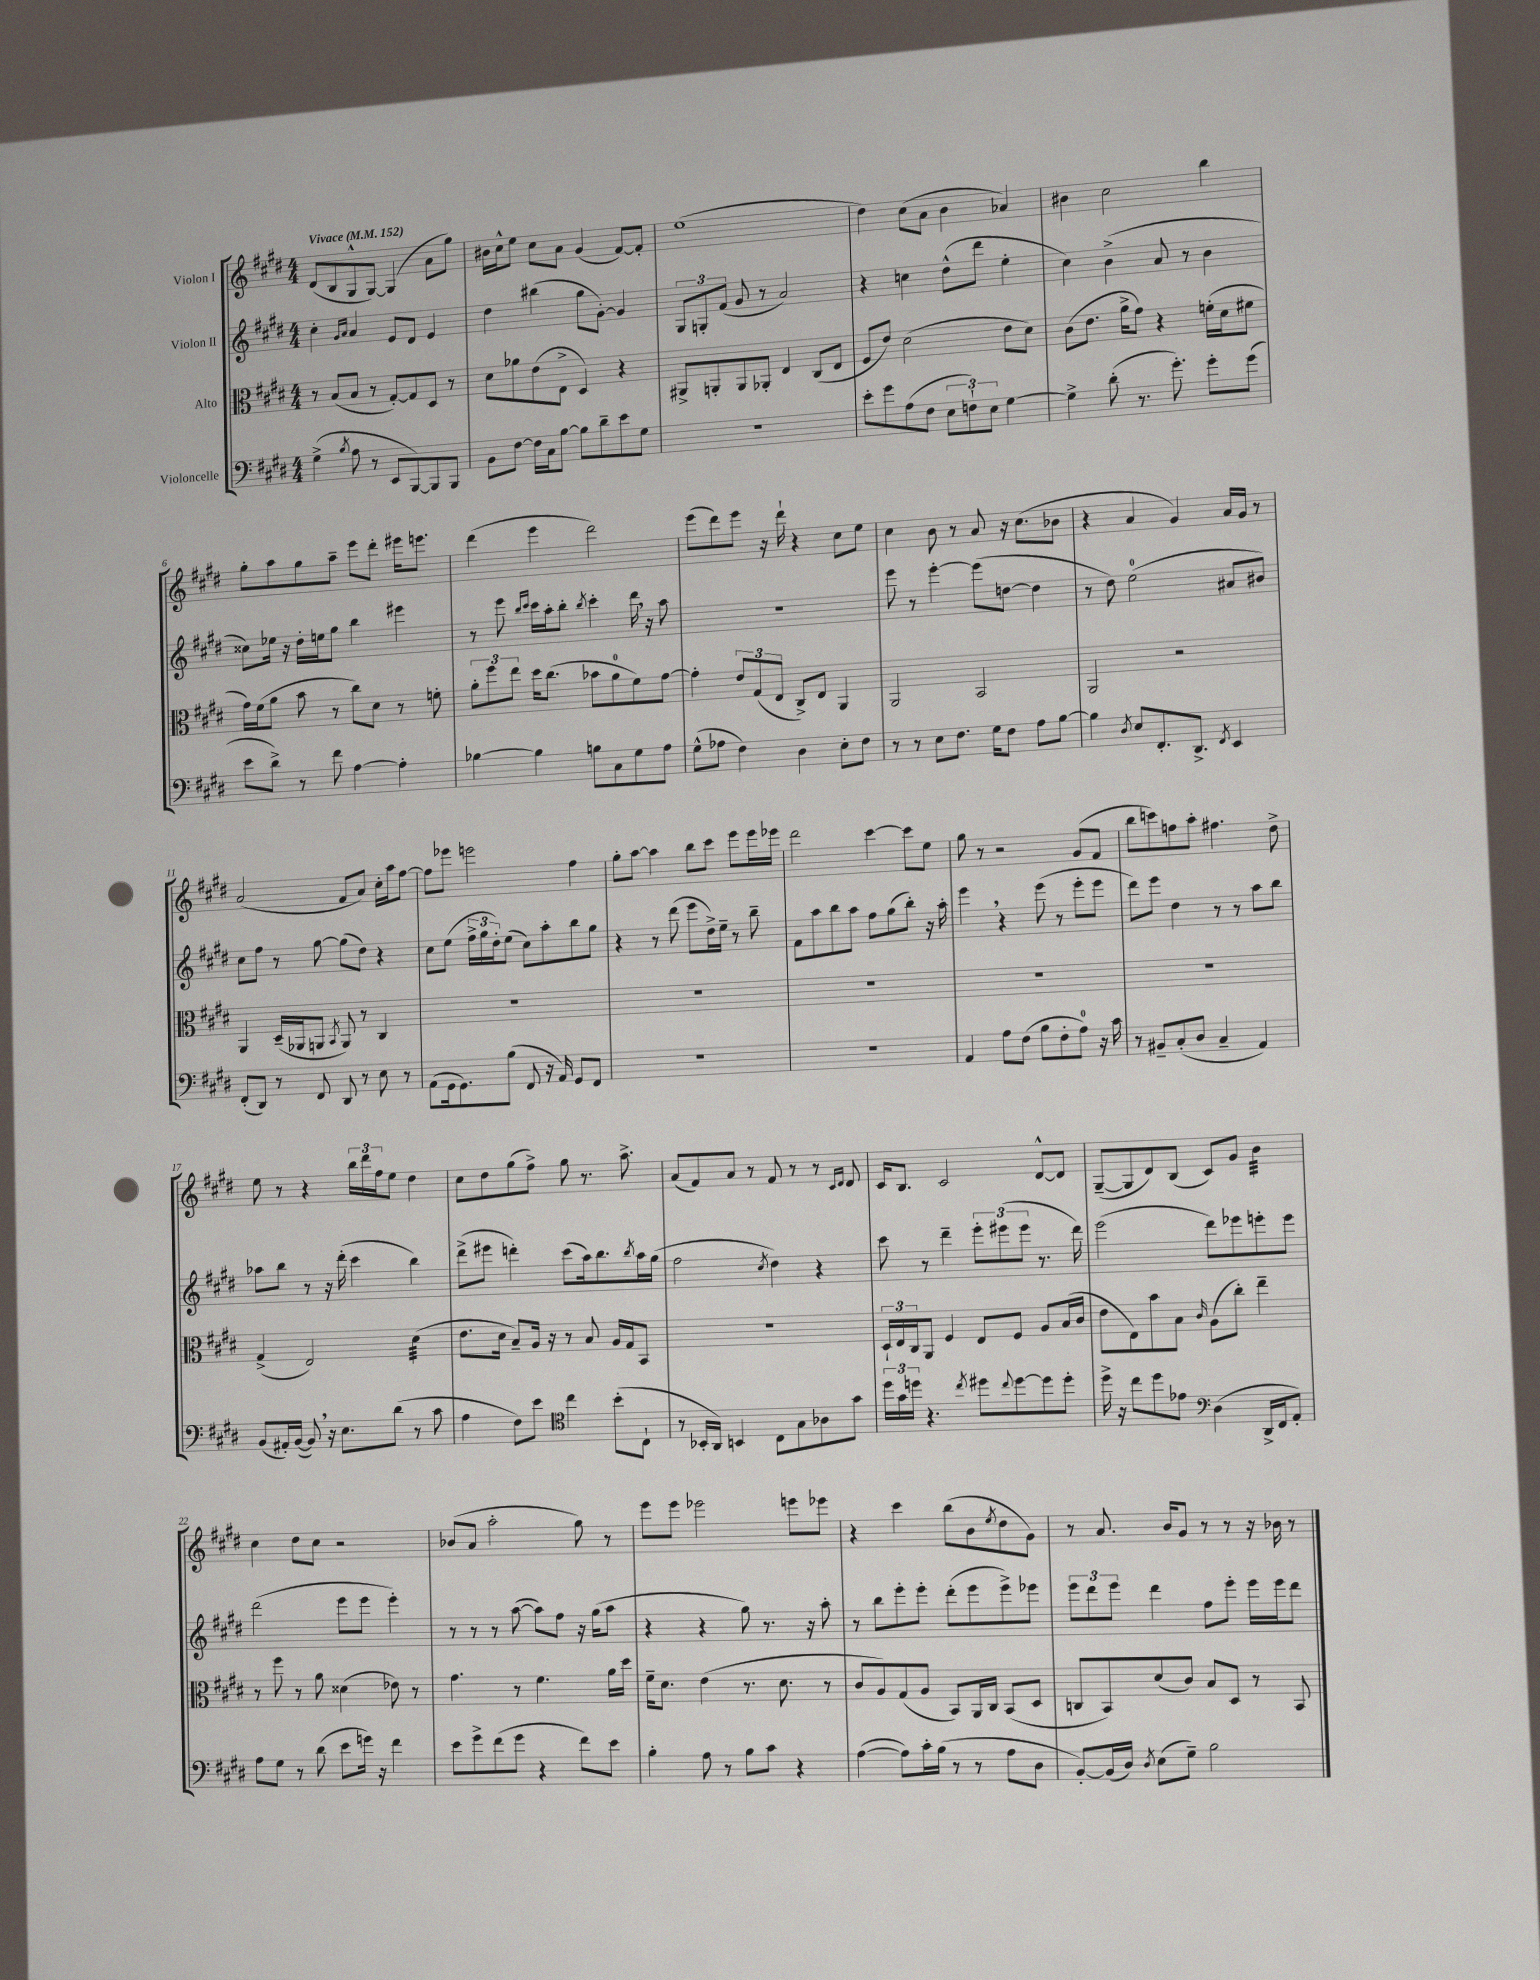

**kern	**kern	**kern	**kern
*staff4	*staff3	*staff2	*staff1
*clefF4	*clefC3	*clefG2	*clefG2
*k[f#c#g#d#]	*k[f#c#g#d#]	*k[f#c#g#d#]	*k[f#c#g#d#]
*M4/4	*M4/4	*M4/4	*M4/4
*MM152	*MM152	*MM152	*MM152
(4G#^\	8r	4cc#'\	(8d#/L
.	(8B/L	.	8B/
.	.	16qqg#/LL	.
8qB/	.	16qqa/JJ	.
8A\	8B/J	4a/	8G#^^/
8r	8r	.	[8G#/J)
8EE/L	[8G#'/L)	8e/L	(4G#/]
[8BBB/)	8G#/]	8d#/J	.
8BBB/]	8D#/J	4e/	8a\L
8BBB/J	8r	.	8gg#\J)
=	=	=	=
8BB\L	8d#\L	4dd#\	16b#\LL
.	.	.	16cc#^^\J
[8F#\J	8a-\	.	8ee\J
16F#\]LL	(8e\	(4bb#\	8cc#\L
16C#\J	.	.	.
[8B\J	8E^\J	.	8a\J
8B\]L	4D#/)	8gg#\L	(4g#/
8d#~\	.	[8g#'\J)	.
8e\	4r	4g#/]	[8f#/L)
8G#\J	.	.	8f#'/]J
=	=	=	=
1r	8AA#^/L	12G#/L	(1ee
.	.	12G'/	.
.	8AA'/	.	.
.	.	(12f#/J	.
.	8AA/	8g#/	.
.	8AA-'/J	8r	.
.	4E/	2a/)	.
.	(8C#/L	.	.
.	8E/J	.	.
=	=	=	=
8e'\L	8F#/L	4r	4dd#\)
8g#\	8e/J)	.	.
(8A\	(2d#\	4cc\	(8cc#\L
8F#\J	.	.	8a\J
12E\L	.	(8dd#^^\L	4b\
12F`\)	.	.	.
.	.	8ddd#\J	.
12E\J	.	.	.
[4G#\	8e\L	4ee'\	4a-/)
.	8d#\J)	.	.
=	=	=	=
4G#^\]	(8c#\L	4cc#\)	4b#\
.	8.e\J	.	.
(8d#'\	.	(4b^\	2cc#\
.	16a^\LK	.	.
8.r	8g#\J)	.	.
.	4r	8a/	.
8.g#'\)	.	.	.
.	.	8r	.
8g#'\L	(16f'\LL	4b\	4bb\
.	16d#\J	.	.
(8g#\J	8f#\J	.	.
=	=	=	=
8e\L	16g#\LL)	8cc##\L)	8gg#'\L
.	(16f#\J	.	.
8d#^\J)	8a\J	16ee-\Jk	8aa\
.	.	16r	.
8r	8b\	16dd#'\LL	8gg#\
.	.	16ee\J	.
8f#\	8r	8gg#\J	8aa~\J
[4A\	8cc#\L)	4bb\	8eee\L
.	8d#\J	.	8ddd#'\J
4A'\]	8r	4eee#\	16eee#\LK
.	.	.	8.eee\J
.	8f'\	.	.
=	=	=	=
[4B-\	12a'\L	8r	(4ddd#\
.	12ff#\	.	.
.	.	8eee\	.
.	12ee\J	.	.
.	.	16qqbb/LL	.
.	.	16qqccc#/JJ	.
4B-\]	16dd#\LK	16ccc#\LL	4eee\
.	(8.cc#\J	16aa'\J	.
.	.	8bb'\J	.
.	.	8qbb/	.
8B\L	8b-\L	4ccc#'\	2ddd#\)
8C#\	8a\	.	.
8G#\	8f#\)	16ddd#\	.
.	.	16r	.
8A\J	[8g#\J	8aa\	.
=	=	=	=
(8G#^^\L	4g#'\]	1r	(8eee\L
8A-\J	.	.	8ddd#\)
4F#\)	12e/L	.	8eee\J
.	(12G#/	.	.
.	.	.	16r
.	12E/J	.	.
.	.	.	16ddd#`\
4D#\	8C#^/L)	.	4r
.	8E/J	.	.
8E'\L	4AA/	.	8cc#\L
8F#\J	.	.	8ee\J
=	=	=	=
8r	2AA/	8eee\	4cc#\
8r	.	8r	.
8E\L	.	[4eee'\	8b\
8.F#\J	.	.	8r
.	2BB/	(8eee\]L	8a/
16G#\LK	.	.	.
8F#\J	.	[8dd\J	16r
.	.	.	(8.cc#\L
8A\L	.	4dd\]	.
[8B\J	.	.	8b-\J
=	=	=	=
4B\]	2AA/	8r	4r
.	.	8dd#\)	.
8qD#/	.	.	.
8E/L	.	(2ee\	4a/
8.FF#'/	.	.	.
.	2r	.	4g#/)
8.DD#^/J	.	.	.
8qFF#/	.	.	.
4EE/	.	8a#/L	16a/LL
.	.	.	16g#/JJ
.	.	8b#/J)	8r
=	=	=	=
(8FF#'/L	4AA/	8cc#\L	(2a/
8DD#/J)	.	8ff#\J	.
8r	(16D#~/LL	8r	.
.	16AA-/J	.	.
8FF#/	8AA/J	[8gg#\	.
.	8qBB/	.	.
8DD#/	8AA/)	(8gg#\]L	8f#/L
8r	8r	8dd#\J)	8a/J)
8E\	4C#/	4r	16cc#'\LL
.	.	.	16aa\J
8r	.	.	[8ff#\J
=	=	=	=
(8AA\L	1r	8cc#\L	8ff#\]L
16GG#\k	.	(8ee\J	8eee-\J
8.GG#\)	.	.	.
.	.	24ff#^\LL	2eee\
.	.	24gg#\	.
.	.	24dd#'\J)	.
(8B\J	.	(8ee\J	.
8FF#/	.	8cc#\L)	.
16r	.	8aa'\	.
16AA/)	.	.	.
8GG#/L	.	8bb\	4ff#\
8FF#/J	.	8gg#\J	.
=	=	=	=
1r	1r	4r	8gg#'\L
.	.	.	[8aa\J
.	.	8r	4aa\]
.	.	(8ddd#\	.
.	.	8eee\L	8bb\L
.	.	16dd#^\L)	8ccc#\J
.	.	16ee~\JJ	.
.	.	8r	8eee\L
.	.	8bb~\	16eee\L
.	.	.	16eee-\JJ
=	=	=	=
1r	1r	8f#\L	2ddd#\
.	.	8aa\	.
.	.	8bb\	.
.	.	8aa\J	.
.	.	8ff#\L	[4ccc#\
.	.	(8gg#\	.
.	.	8bb'\J)	8ccc#\]L
.	.	16r	8ee\J
.	.	16aa'\	.
=	=	=	=
4AA/	1r	4eee\	8gg#\
.	.	.	8r
8A\L	.	4r	2r
(8F#\J	.	.	.
8B\L	.	(8eee\	.
8F#'\	.	8r	.
8A\J)	.	8eee'\L	(8g#/L
16r	.	8eee\J	8f#/J
16c#\	.	.	.
=	=	=	=
8r	1r	8ddd#\L)	8bb\L
8BB#~/L	.	8eee\J	8ccc\)
(8C#'/	.	4dd#\	8ff\
8D#/J	.	.	8aa'\J
4C#~/	.	8r	4.ff#\
.	.	8r	.
4AA/)	.	8aa\L	.
.	.	8bb\J	8dd#^\
=	=	=	=
(8BB/L	(4G#^/	8aa-\L	8ee\
16AA#'/L)	.	8bb\J	8r
([16BB/JJ	.	.	.
8BB/])	2E/)	8r	4r
16r	.	16r	.
8.E\L	.	(16ddd#'\	.
.	.	4ccc#\	24bb\LL
.	.	.	24ddd#\
.	.	.	24ff#\J
(8d#\J	.	.	8ee\J
8r	(4d#\	4bb\)	4dd#\
8c#\	.	.	.
=	=	=	=
4A\	8.e\L	(8ddd#^\L	8cc#\L
.	.	8eee#\J	8dd#\
.	16d#\Jk	.	.
8F#\L)	8B~/L)	4ddd'\)	(8gg#\
8e\J	16A/Jk	.	8ff#^\J)
.	16r	.	.
*clefC4	*	*	*
4cc#\	8r	(8ccc#\L	8gg#\
.	8B/	16aa\k)	8.r
.	.	8.bb\	.
(8b'\L	16A/LL	.	.
.	16G#/J	.	8.aa^\
.	.	8qbb/	.
8C#`\J	8BB/J	16aa\L	.
.	.	(16gg#\JJ	.
=	=	=	=
8r	1r	2ff#\	(8a/L
16BB-'/LL	.	.	8f#/)
16AA/JJ)	.	.	.
4BB/	.	.	8a/J
.	.	.	8r
.	.	8qcc#/	.
8C#\L	.	4dd#\)	8f#/
8G#\	.	.	8r
8A-\	.	4r	8r
.	.	.	16qqc#/LL
.	.	.	16qqd#/JJ
8g#\J	.	.	8d#/
=	=	=	=
24dd#\LL	24D#`/LL	8ccc#\	16c#/LK
24g#\	24E/	.	.
.	.	.	8.B/J
24dd\JJ	24C#/J	.	.
4.r	8AA/J	8r	.
.	4F#/	4ddd#~\	2c#/
8qcc#/	.	.	.
8dd#\L	8E/L	12eee'\L	.
.	.	(12eee#\	.
8qqcc#/	.	.	.
[8dd#\	8F#/J	.	.
.	.	12eee#\J	.
8dd#\]	8A/L	8.r	[8d#^^/L
8dd#'\J	(16B/L	.	8d#/]J
.	16c#/JJ	16ddd#\)	.
=	=	=	=
16dd#^\	8e\L	(2eee\	([8G#~/L
16r	.	.	.
8cc#\L	8E\)	.	8G#/]
8dd#\	8b\	.	8d#/)
8e-\J	8B\J	.	(8B/J
*clefF4	*	*	*
.	16qqc#/	.	.
(4D#\	(8A\L	8ddd#\L)	8c#/L)
.	8cc#'\J)	8eee-\	8g#/J
16DD#^/LL	4ee~\	8eee'\	4b\
16FF#/J	.	.	.
8AA'/J)	.	8eee\J	.
=	=	=	=
8A\L	8r	(2ddd#\	4cc#\
8G#\J	8ff#\	.	.
8r	8r	.	8dd#\L
(8d#\	8a\	.	8cc#\J
8e\L	(4d##\	8eee\L	2r
16g\Jk)	.	8eee\J	.
16r	.	.	.
4f#\	8e-\)	4eee'\)	.
.	8r	.	.
=	=	=	=
8e\L	4.g#\	8r	(8b-/L
8g#^\	.	8r	8a/J
(8f#\	.	8r	2aa'\
8g#\J	8r	([8aa\	.
4r	4.f#\	8aa\]L)	.
.	.	8ff#\J	.
8f#\L)	.	16r	8gg#\)
.	.	(16gg#\LK	.
8e\J	16a\LL	8aa\J	8r
.	16dd#\JJ	.	.
=	=	=	=
4B'\	16f#~\LK	4r	8eee\L
.	8.d#\J	.	.
.	.	.	8eee\J
8A\	(4e\	4r	2eee-\
8r	.	.	.
8B\L	8.r	8gg#\)	.
8c#\J	.	8.r	.
.	8.d#\	.	.
4r	.	.	8eee\L
.	.	16r	.
.	8r	8aa'\	8eee-\J
=	=	=	=
([4A\	8c#/L	8r	4r
.	8A/)	8bb\L	.
8A\]L)	(8G#/	8eee'\	4ccc#\
16c#'\L	8A/J	8eee'\J	.
(16B\JJ	.	.	.
8r	8BB/L)	(8ddd#'\L	(8bb\L
8r	16AA/L	8eee\	8b\
.	16C#/JJ	.	.
.	.	.	8qee/
8A\L	(8BB/L	8eee^\)	8dd#\
8D#\J	8D#/J	8eee-\J	8g#\J)
=	=	=	=
[8BB'/L)	8C/L	12eee\L	8r
.	.	12ddd#\	.
(16BB/]L	8BB/)	.	8.a/
.	.	12eee\J	.
16D#/JJ)	.	.	.
8qD#/	.	.	.
(8E\L	(8d#/	4ddd#\	.
.	.	.	16b/LK
8G#~\J)	8c#/J)	.	8g#/J
2B\	8B/L	8ff#\L	8r
.	8D#/J	8eee'\J	8r
.	8r	16eee\LL	16r
.	.	16eee\J	16b-\
.	8BB/	8ddd#\J	8r
==	==	==	==
*-	*-	*-	*-
